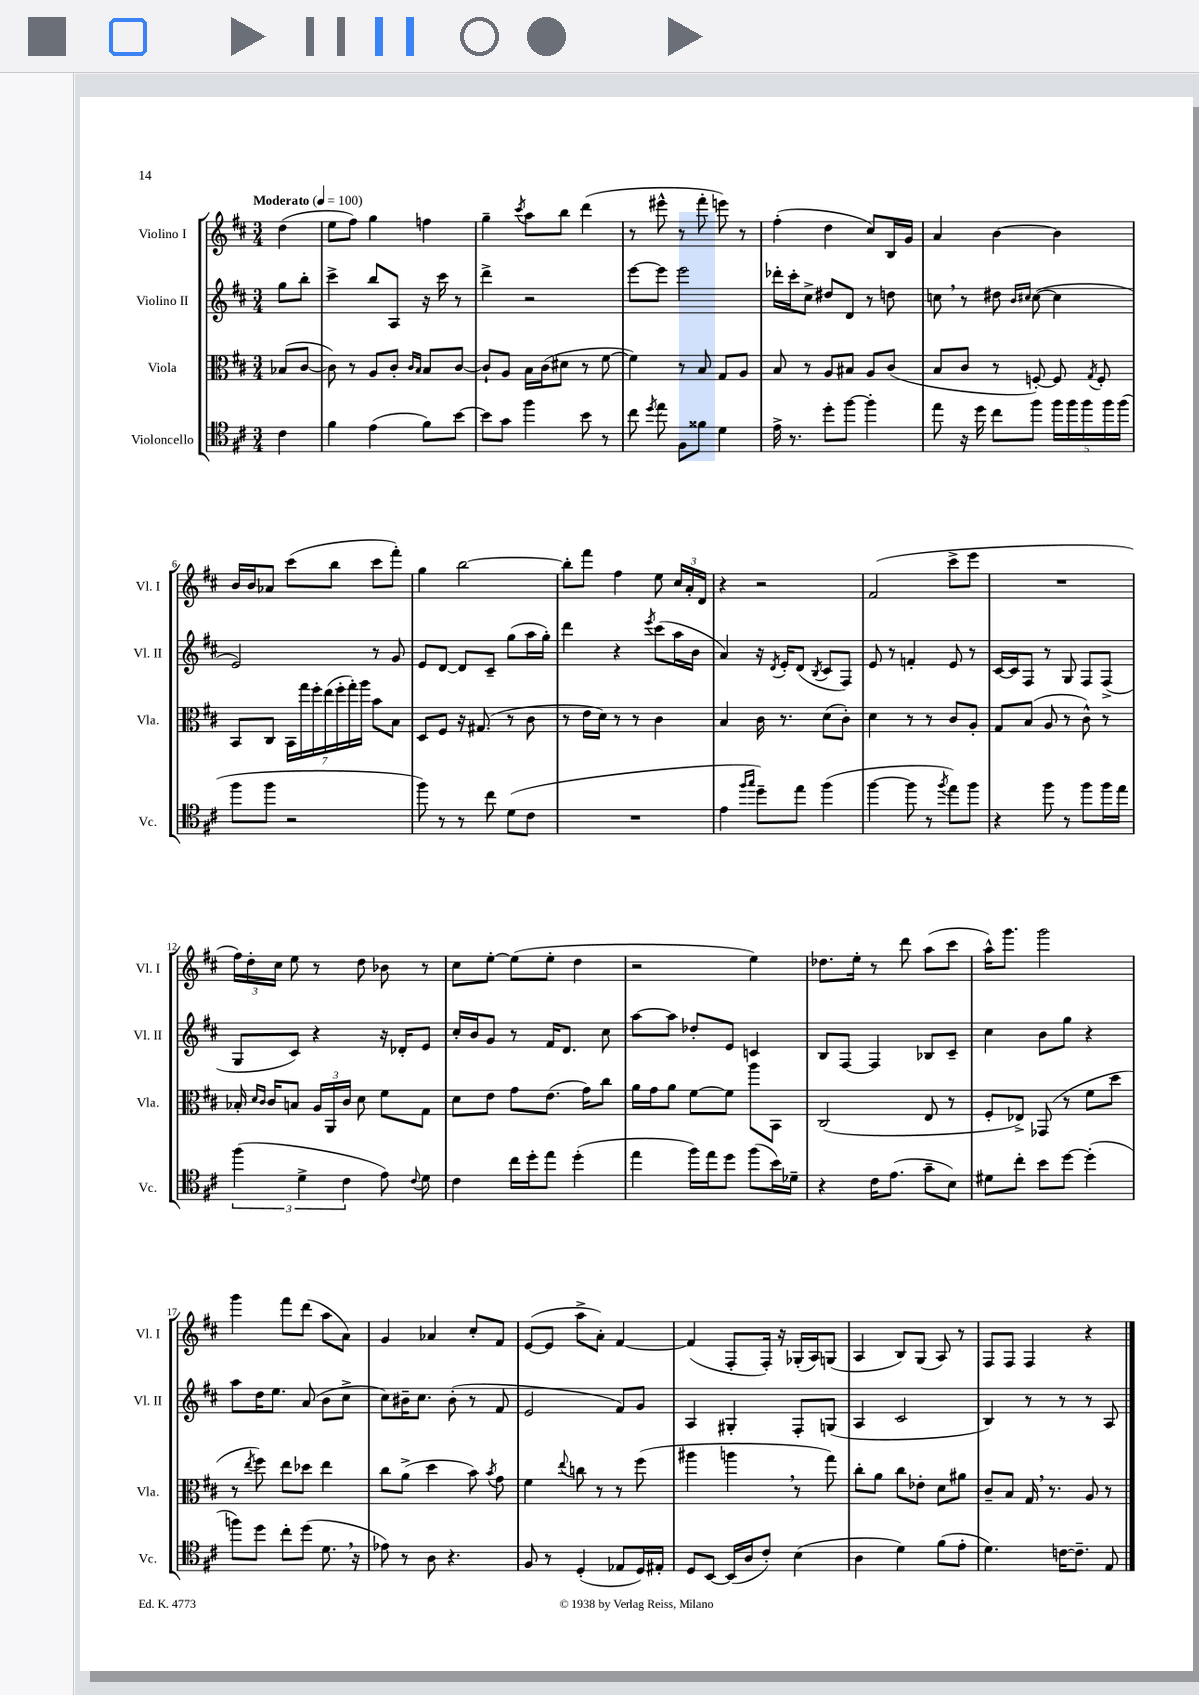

**kern	**kern	**kern	**kern
*staff4	*staff3	*staff2	*staff1
*clefC4	*clefC3	*clefG2	*clefG2
*k[f#c#]	*k[f#c#]	*k[f#c#]	*k[f#c#]
*M3/4	*M3/4	*M3/4	*M3/4
*MM100	*MM100	*MM100	*MM100
4c#	(8B-	8gg	(4dd
.	[8c#	8bb'	.
=	=	=	=
4f#	8c#])	4ccc#^	8ee
.	8r	.	8ff#)
(4e	8A	8bb	4gg
.	8c#'	8A	.
.	16qqc#	.	.
.	16qqB	.	.
8f#)	8B	16r	4ff
.	.	16ccc#	.
[8b	[8c#	8r	.
=	=	=	=
8b]	8c#`]	4ddd^	4gg~
8g	8A	.	.
.	.	.	8qccc#
4ff#	16B	2r	8aa
.	(16c#	.	.
.	8d#	.	8bb
8b	8r	.	(4ddd
8r	[8f#	.	.
=	=	=	=
8cc#	4f#])	[8eee	8r
8qdd	.	.	.
8ee	.	8eee]	8eee#^^
8F#	8r	2eee	8r
8f##	8B	.	8fff#'
4d	8G	.	8eee)
.	8A	.	8r
=	=	=	=
16e^	8B	16ddd-'	(4ff#'
8.r	.	16ccc#'	.
.	8r	8cc#^	.
8dd'	8A	8dd#	4dd
[8ff#	8B#	8d	.
4ff#']	8A	8r	8cc#)
.	(8c#	8dd	16B
.	.	.	16g
=	=	=	=
8ee	8B	8cc	4a
16r	8c#	8r	.
16dd	.	.	.
8cc#	8r	8dd#	[4b
.	.	16qqb	.
.	.	16qqcc#	.
8ff#	[8F')	([8cc#	.
20ff#	8F]	4cc#]	4b]
20ff#	.	.	.
20ff#	.	.	.
.	8qG	.	.
.	8F'	.	.
20ff#	.	.	.
(20ff#	.	.	.
=	=	=	=
8ff#	8BB	2e)	16b
.	.	.	16b
8ff#	8C#	.	8a-
2r	28BB	.	(8ccc#
.	28gg	.	.
.	28ff#'	.	.
.	(28ee	.	.
.	.	.	8bb
.	28ff#'	.	.
.	28gg')	.	.
.	28aa	.	.
.	8b	8r	8ccc#
.	8B	8g	8fff#')
=	=	=	=
8ff#)	8D	8e	4gg
8r	8F#	[8d	.
8r	16r	8d]	[2bb
.	(8.G#	.	.
8cc#	.	8c#~	.
(8d	8r	(8gg	.
8c#	8c#	16aa	.
.	.	16gg')	.
=	=	=	=
2.r	8r	4ddd	8bb']
.	16e	.	8fff#
.	16d)	.	.
.	8r	4r	4ff#
.	8r	.	.
.	.	8qeee	.
.	4c#	(8ccc#	8ee
.	.	16aa	24cc#
.	.	.	24a'
.	.	16b	.
.	.	.	24d
=	=	=	=
4e	4B	4a)	4r
16qqff#	.	.	.
16qqgg	.	.	.
8dd~)	16c#	16r	2r
.	.	8qd	.
.	8.r	16e'	.
8ee	.	(8d	.
.	.	8qB	.
(4ff#	(8d	8c#	.
.	8c#')	8F#)	.
=	=	=	=
[4ff#	4d	8e	(2f#
.	.	8r	.
8ff#]	8r	4f'	.
8r	8r	.	.
8qff#	.	.	.
8ee)	8c#	8e	8ccc#^
8ff#	8A'	8r	8eee
=	=	=	=
4r	8G	[16c#	2.r
.	.	16c#]	.
.	(8B	8F#	.
8ff#	8A	8r	.
8r	8r	8G	.
8ff#	8c#^^)	8F#	.
16ff#	8r	(8F#^	.
16ee	.	.	.
=	=	=	=
(6ff#	16B-'	8G	24ff#)
.	.	.	24dd'
.	16qqd	.	.
.	16qqc#	.	.
.	16c#	.	.
.	.	.	24cc#
.	8B	8c#)	8ee
6d^	.	.	.
.	24A	4r	8r
.	24AA	.	.
6c#	24c#	.	.
.	8d	.	8dd
8e)	8f#	16r	8b-
.	.	16d-'	.
8qqc#	.	.	.
8d	8G	8e	8r
=	=	=	=
4c#	8d	16cc#'	8cc#
.	.	16b	.
.	8e	8g	[8ee'
16cc#	8g	8r	(8ee]
16dd'	.	.	.
8ee	(8.e	16f#	8ee'
.	.	8.d	.
(4dd'	.	.	4dd
.	16g)	.	.
.	8cc#	8cc#	.
=	=	=	=
4ee	16a	[8aa	2r
.	16g	.	.
.	8a	8aa]	.
16ff#)	[8f#	8dd-'	.
16ee	.	.	.
8dd	8f#]	8e	.
(8ff#	8aa	4c	4ee)
16b)	8BB	.	.
16d-~	.	.	.
=	=	=	=
4r	(2C#	8B	8.dd-
.	.	[8F#	.
.	.	.	16ee'
16c#	.	4F#]	8r
(8.e	.	.	.
.	.	.	8ddd
8g~	8E	8B-	(8aa
8B)	8r	8c#~	8ccc#
=	=	=	=
8d#	8F#'	4cc#	16aa^^)
.	.	.	8.ggg
8cc#'	8E-^)	.	.
8b	(8GG-	8b	2ggg
[8dd	8r	8gg	.
(4dd']	8f#	4r	.
.	8dd	.	.
=	=	=	=
8ff)	8r	8aa	4ggg
.	8qee	.	.
8dd	8ff#)	16dd	.
.	.	8.ee	.
8cc#'	8ee	.	8fff#
(8dd	8dd-	(8a	(8ddd
8.d	4ee	8b	8aa
.	.	8cc#^	8a)
16r	.	.	.
=	=	=	=
8e-)	8cc#	8cc#)	4g
8r	(8a^	16b#~	.
.	.	8.cc#	.
8A	4dd	.	4a-
4.r	.	(8b#'	.
.	8b)	8r	8cc#'
.	8qb	.	.
.	8g	8f#	8f#
=	=	=	=
8F#	4f#	2e	([8e
8r	.	.	8e]
.	8qqee	.	.
(4D'	8cc	.	8aa^
.	8r	.	8a')
8E-	8r	8f#)	[4f#
16D)	(8ff#	8g	.
16E#'	.	.	.
=	=	=	=
8D	4aa#	4A	(4f#]
[8BB	.	.	.
(16BB]	4aa	4G#'	8F#'
16A	.	.	.
8c#')	.	.	16F#')
.	.	.	16r
(4B	8r	8F#'	(16G-'
.	.	.	16A)
.	8gg)	(8G	(8G
=	=	=	=
4A	8cc#'	4A	4A
.	8a	.	.
4d)	8cc#	2c#	8B)
.	8e-'	.	(8G
(8f#	8d	.	8A)
8e'	8a#	.	8r
=	=	=	=
4.d)	8c#~	4B)	8F#
.	8B	.	8F#
.	16G	8r	4F#
.	8.r	.	.
[16c	.	8r	.
8.c~]	.	.	.
.	8A	8r	4r
8E	8r	8A	.
==	==	==	==
*-	*-	*-	*-
